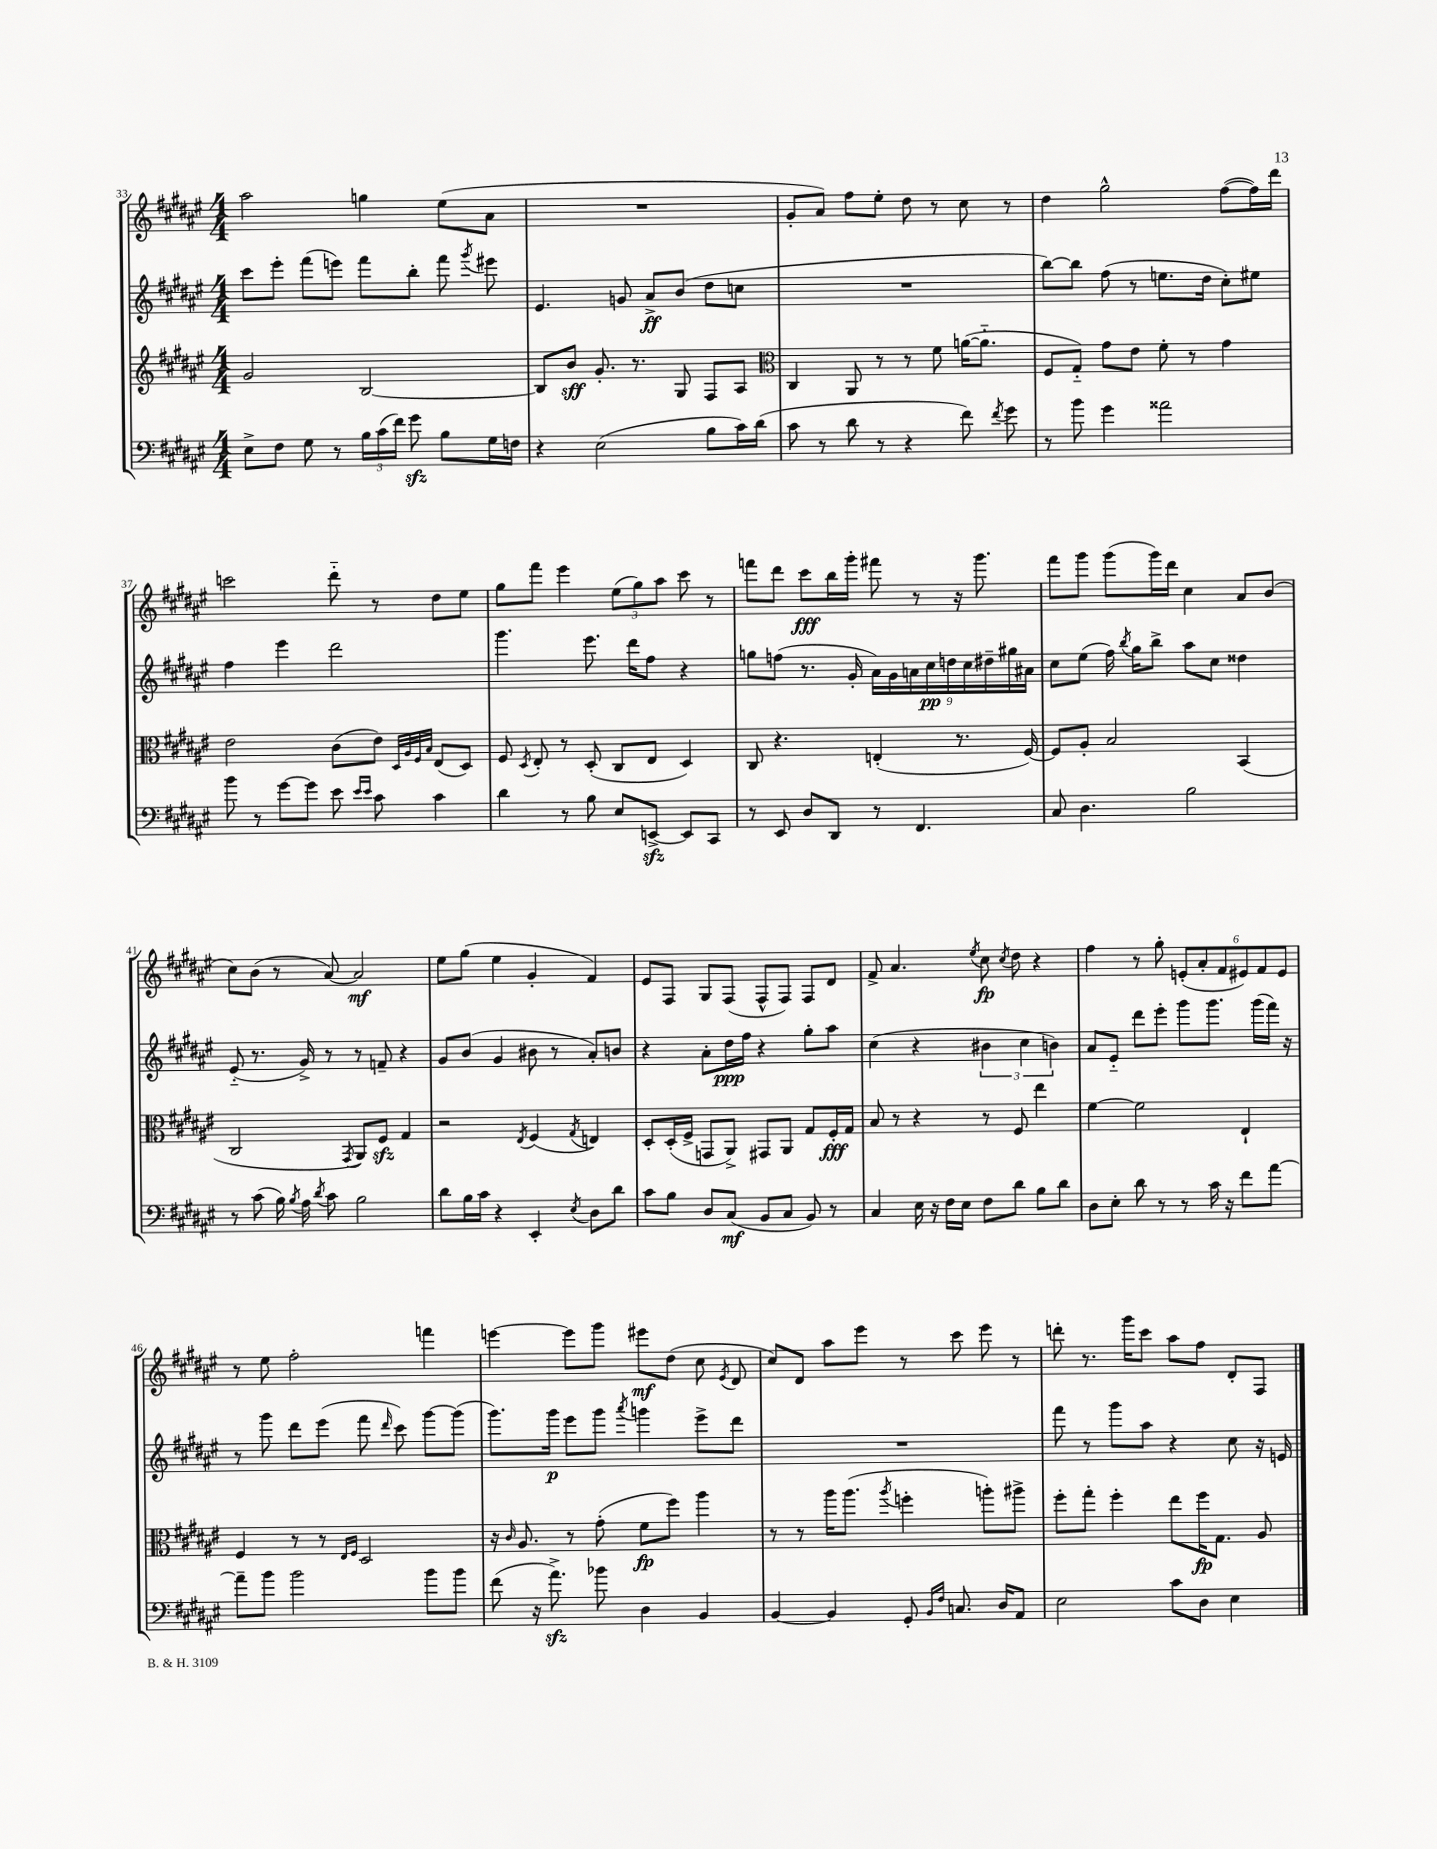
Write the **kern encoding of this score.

**kern	**dynam	**kern	**dynam	**kern	**dynam	**kern	**dynam
*part4	*part4	*part3	*part3	*part2	*part2	*part1	*part1
*staff4	*staff4	*staff3	*staff3	*staff2	*staff2	*staff1	*staff1
*clefF4	*	*clefG2	*	*clefG2	*	*clefG2	*
*k[f#c#g#d#a#e#]	*	*k[f#c#g#d#a#e#]	*	*k[f#c#g#d#a#e#]	*	*k[f#c#g#d#a#e#]	*
*M4/4	*	*M4/4	*	*M4/4	*	*M4/4	*
=33	=33	=33	=33	=33	=33	=33	=33
8E#^\L	.	2g#/	.	8ccc#\L	.	2aa#\	.
8F#\J	.	.	.	8eee#'\J	.	.	.
8G#\	.	.	.	(8fff#\L	.	.	.
8r	.	.	.	8eeen\J)	.	.	.
24B\LL	.	[2B/	.	8fff#\L	.	4ggn\	.
(24c#\	.	.	.	.	.	.	.
24f#\JJ)	.	.	.	.	.	.	.
8g#zz\	.	.	.	8bb'\J	.	.	.
8B\L	.	.	.	8fff#\	.	(8ee#\L	.
.	.	.	.	8qggg#/	.	.	.
16G#\L	.	.	.	8eee#X\	.	8a#\J	.
16Fn\JJ	.	.	.	.	.	.	.
=34	=34	=34	=34	=34	=34	=34	=34
4r	.	8B/L]	.	4.e#/	.	1r	.
.	.	8b/J	sff	.	.	.	.
(2E#\	.	8.g#'/	.	.	.	.	.
.	.	.	.	8gn/	.	.	.
.	.	8.r	.	.	.	.	.
.	.	.	.	8a#^/L	ff	.	.
.	.	8G#/	.	(8b/J	.	.	.
8B\L	.	8F#/L	.	8dd#\L	.	.	.
16c#\L)	.	8A#/J	.	8ccn\J	.	.	.
(16d#\JJ	.	.	.	.	.	.	.
=35	=35	=35	=35	=35	=35	=35	=35
*	*	*clefC3	*	*	*	*	*
8c#\	.	4C#/	.	1r	.	8g#'/L	.
8r	.	.	.	.	.	8a#/J)	.
8d#\	.	8AA#/	.	.	.	8ff#\L	.
8r	.	8r	.	.	.	8ee#'\J	.
4r	.	8r	.	.	.	8dd#\	.
.	.	8f#\	.	.	.	8r	.
8f#\)	.	([16an\KL	.	.	.	8cc#\	.
.	.	8.a\J]	.	.	.	.	.
8qf#/	.	.	.	.	.	.	.
8g#\	.	.	.	.	.	8r	.
=36	=36	=36	=36	=36	=36	=36	=36
8r	.	8F#/L	.	[8bb\L)	.	4dd#\	.
8b\	.	8G#/J)	.	8bb\J]	.	.	.
4g#\	.	8g#\L	.	(8ff#\	.	2gg#^^\	.
.	.	8e#\J	.	8r	.	.	.
2a##X\	.	8f#'\	.	8.een\L	.	.	.
.	.	8r	.	.	.	.	.
.	.	.	.	16dd#\Jk	.	.	.
.	.	4g#\	.	8cc#'\L)	.	([8ff#\L	.
.	.	.	.	8ee#X\J	.	16ff#\L])	.
.	.	.	.	.	.	16ddd#\JJ	.
!!LO:LB:g=z
=37	=37	=37	=37	=37	=37	=37	=37
8b\	.	2e#\	.	4ff#\	.	2cccn\	.
8r	.	.	.	.	.	.	.
[8g#\L	.	.	.	4eee#\	.	.	.
8g#\J]	.	.	.	.	.	.	.
8e#\	.	(8c#\L	.	2ddd#\	.	8ddd#\	.
16qqe#/LL	.	.	.	.	.	.	.
16qqe#/JJ	.	.	.	.	.	.	.
8c#\	.	8e#\J)	.	.	.	8r	.
.	.	32qqD#/LLL	.	.	.	.	.
.	.	32qqA#/	.	.	.	.	.
.	.	32qqF#/	.	.	.	.	.
.	.	32qqB/JJJ	.	.	.	.	.
4c#\	.	(8E#/L	.	.	.	8dd#\L	.
.	.	8D#/J)	.	.	.	8ee#\J	.
=38	=38	=38	=38	=38	=38	=38	=38
4d#\	.	8F#/	.	4.ggg#\	.	8gg#\L	.
.	.	8qD#/	.	.	.	.	.
.	.	8E#'/	.	.	.	8fff#\J	.
8r	.	8r	.	.	.	4eee#\	.
8B\	.	(8D#'/	.	8.eee#\	.	.	.
8E#/L	.	8C#/L	.	.	.	(12ee#\L	.
.	.	.	.	16ddd#\KL	.	.	.
.	.	.	.	.	.	12gg#\)	.
[8EEnzz^/J	.	8E#/J	.	8ff#\J	.	.	.
.	.	.	.	.	.	12aa#\J	.
8EE/L]	.	4D#/)	.	4r	.	8ccc#\	.
8CC#/J	.	.	.	.	.	8r	.
=39	=39	=39	=39	=39	=39	=39	=39
8r	.	8C#/	.	8ggn\L	.	8fffn\L	.
8EE#/	.	4.r	.	(8ffn\J	.	8ddd#\J	.
8D#/L	.	.	.	8.r	.	8ccc#\L	fff
8DD#/J	.	.	.	.	.	16bb\L	.
.	.	.	.	16g#'/	.	16ggg#'\JJ	.
8r	.	(4En'/	.	18a#\LL)	.	8fff#X\	.
.	.	.	.	18g#\	.	.	.
.	.	.	.	18an\	.	.	.
4.FF#/	.	.	.	.	.	8r	.
.	.	.	.	18cc#\	pp	.	.
.	.	.	.	18ddn\	.	.	.
.	.	8.r	.	.	.	16r	.
.	.	.	.	18cc#\	.	.	.
.	.	.	.	.	.	8.ggg#\	.
.	.	.	.	18dd#X~\	.	.	.
.	.	.	.	18gg#X\	.	.	.
.	.	[16F#/)	.	.	.	.	.
.	.	.	.	18a#X\JJ	.	.	.
=40	=40	=40	=40	=40	=40	=40	=40
8C#/	.	8F#/L]	.	8cc#\L	.	8fff#\L	.
4.D#\	.	8A#'/J	.	(8ee#\J	.	8ggg#\J	.
.	.	2B/	.	16ff#\)	.	(8ggg#\L	.
.	.	.	.	8qbb/	.	.	.
.	.	.	.	16gg#\KL	.	.	.
.	.	.	.	8bb^\J	.	16ggg#\L)	.
.	.	.	.	.	.	16ddd#\JJ	.
2B\	.	.	.	8aa#\L	.	4cc#\	.
.	.	.	.	8cc#\J	.	.	.
.	.	(4BB/	.	4dd##X\	.	8a#/L	.
.	.	.	.	.	.	(8b/J	.
!!LO:LB:g=z
=41	=41	=41	=41	=41	=41	=41	=41
8r	.	2C#/	.	(8e#/	.	8cc#\L)	.
(8c#\	.	.	.	8.r	.	(8b\J	.
16B\)	.	.	.	.	.	8r	.
8qB/	.	.	.	.	.	.	.
16A#\	.	.	.	16g#^/)	.	.	.
8qd#/	.	.	.	.	.	.	.
8c#\	.	.	.	8r	.	[8a#/)	.
.	.	8qGG#/	.	.	.	.	.
2B\	.	8AA#/L)	.	8r	.	2a#/]	mf
.	.	8F#zz/J	.	8fn~/	.	.	.
.	.	4G#/	.	4r	.	.	.
=42	=42	=42	=42	=42	=42	=42	=42
8d#\L	.	2r	.	8g#/L	.	8ee#\L	.
16B\L	.	.	.	(8b/J	.	(8gg#\J	.
16c#\JJ	.	.	.	.	.	.	.
4r	.	.	.	4g#/	.	4ee#\	.
.	.	8qE#/	.	.	.	.	.
4EE#'/	.	(4F#/	.	8b#X\	.	4g#'/	.
.	.	.	.	8r	.	.	.
8qE#/	.	8qG#/	.	.	.	.	.
8D#\L	.	4En/)	.	8a#'/L)	.	4f#/)	.
8d#\J	.	.	.	8bn/J	.	.	.
=43	=43	=43	=43	=43	=43	=43	=43
8c#\L	.	8D#'/L	.	4r	.	8e#/L	.
8B\J	.	(16D#'/L	.	.	.	8F#/J	.
.	.	16F#^/JJ	.	.	.	.	.
8D#/L	.	8GGn/L	.	8a#'\L	.	8G#/L	.
(8C#/J	mf	8AA#^/J)	.	16dd#\L	ppp	(8F#/J	.
.	.	.	.	16ff#\JJ	.	.	.
8BB/L	.	8GG#X/L	.	4r	.	8F#^^/L	.
8C#/J	.	8AA#/J	.	.	.	8F#/J)	.
8BB/)	.	8G#/L	.	8gg#'\L	.	8F#/L	.
8r	.	16F#'/L	fff	8aa#\J	.	8d#/J	.
.	.	16G#/JJ	.	.	.	.	.
=44	=44	=44	=44	=44	=44	=44	=44
4C#/	.	8B/	.	(4cc#\	.	8f#^/	.
.	.	8r	.	.	.	4.a#/	.
16E#\	.	4r	.	4r	.	.	.
16r	.	.	.	.	.	.	.
16F#\LL	.	.	.	.	.	.	.
16E#\JJ	.	.	.	.	.	.	.
.	.	.	.	.	.	8qee#/	.
8F#\L	.	8r	.	6b#X\	.	8cc#\	fp
.	.	.	.	.	.	8qcc#/	.
8d#\J	.	8F#/	.	.	.	8dd#\	.
.	.	.	.	6cc#\	.	.	.
8B\L	.	4ee#\	.	.	.	4r	.
.	.	.	.	6bn\)	.	.	.
8d#\J	.	.	.	.	.	.	.
=45	=45	=45	=45	=45	=45	=45	=45
8D#\L	.	[4f#\	.	8a#/L	.	4ff#\	.
8E#'\J	.	.	.	8e#/J	.	.	.
8d#\	.	2f#\]	.	8ddd#\L	.	8r	.
8r	.	.	.	8eee#'\J	.	8gg#'\	.
8r	.	.	.	8ggg#\L	.	(12en'/L	.
.	.	.	.	.	.	12a#'/	.
16c#\	.	.	.	8.ggg#\J	.	.	.
.	.	.	.	.	.	12f#/	.
16r	.	.	.	.	.	.	.
8f#\L	.	4E#`/	.	.	.	12e#X/)	.
.	.	.	.	(16ggg#\LL	.	.	.
.	.	.	.	.	.	12f#/	.
[8a#\J	.	.	.	16fff#\JJ)	.	.	.
.	.	.	.	.	.	12e#/J	.
.	.	.	.	16r	.	.	.
!!LO:LB:g=z
=46	=46	=46	=46	=46	=46	=46	=46
8a#~\L]	.	4F#/	.	8r	.	8r	.
8b\J	.	.	.	8ggg#\	.	8ee#\	.
2b\	.	8r	.	8ddd#\L	.	2ff#'\	.
.	.	8r	.	(8eee#\J	.	.	.
.	.	16qqE#/LL	.	.	.	.	.
.	.	16qqF#/JJ	.	.	.	.	.
.	.	2D#/	.	8fff#\	.	.	.
.	.	.	.	16qqddd#/	.	.	.
.	.	.	.	8ccc#\)	.	.	.
8b\L	.	.	.	[8ggg#\L	.	4fffn\	.
8b\J	.	.	.	(8ggg#\J]	.	.	.
=47	=47	=47	=47	=47	=47	=47	=47
(8f#\	.	16r	.	8.ggg#\L)	.	[4eeen\	.
.	.	16qqc#/	.	.	.	.	.
.	.	8.A#/	.	.	.	.	.
16r	.	.	.	.	.	.	.
8.a#zz^\)	.	.	.	16ggg#\Jk	p	.	.
.	.	8r	.	8eee#\L	.	8eee\L]	.
8b-X\	.	(8g#'\	.	8ggg#\J	.	8ggg#\J	.
.	.	.	.	8qaaa#/	.	.	.
4D#\	.	8f#\L	fp	4gggn\	.	8eee#X\L	mf
.	.	8ff#\J)	.	.	.	(8dd#\J	.
4BB/	.	4aa#\	.	8eee#^\L	.	8cc#\	.
.	.	.	.	.	.	8qe#/	.
.	.	.	.	8ddd#\J	.	8d#/	.
=48	=48	=48	=48	=48	=48	=48	=48
[4BB/	.	8r	.	1r	.	8cc#/L)	.
.	.	8r	.	.	.	8d#/J	.
4BB/]	.	16aa#\KL	.	.	.	8aa#\L	.
.	.	(8.aa#\J	.	.	.	.	.
.	.	.	.	.	.	8eee#\J	.
.	.	8qaa#/	.	.	.	.	.
8GG#'/	.	4ffn'\	.	.	.	8r	.
16qqBB/LL	.	.	.	.	.	.	.
16qqF#/JJ	.	.	.	.	.	.	.
8.Cn/	.	.	.	.	.	8ccc#\	.
.	.	8aan'\L)	.	.	.	8eee#\	.
16D#/KL	.	.	.	.	.	.	.
8AA#/J	.	8aa#X^\J	.	.	.	8r	.
=49	=49	=49	=49	=49	=49	=49	=49
2E#\	.	8ff#'\L	.	8fff#\	.	8dddn'\	.
.	.	8gg#'\J	.	8r	.	8.r	.
.	.	4ff#'\	.	8ggg#\L	.	.	.
.	.	.	.	.	.	16ggg#\KL	.
.	.	.	.	8aa#\J	.	8ccc#\J	.
8c#\L	.	8ee#\L	.	4r	.	8aa#\L	.
8D#\J	.	16ff#\K	fp	.	.	8ff#\J	.
.	.	8.G#\J	.	.	.	.	.
4E#\	.	.	.	8cc#\	.	8d#'/L	.
.	.	8A#/	.	16r	.	8F#/J	.
.	.	.	.	16en/	.	.	.
==	==	==	==	==	==	==	==
*-	*-	*-	*-	*-	*-	*-	*-
